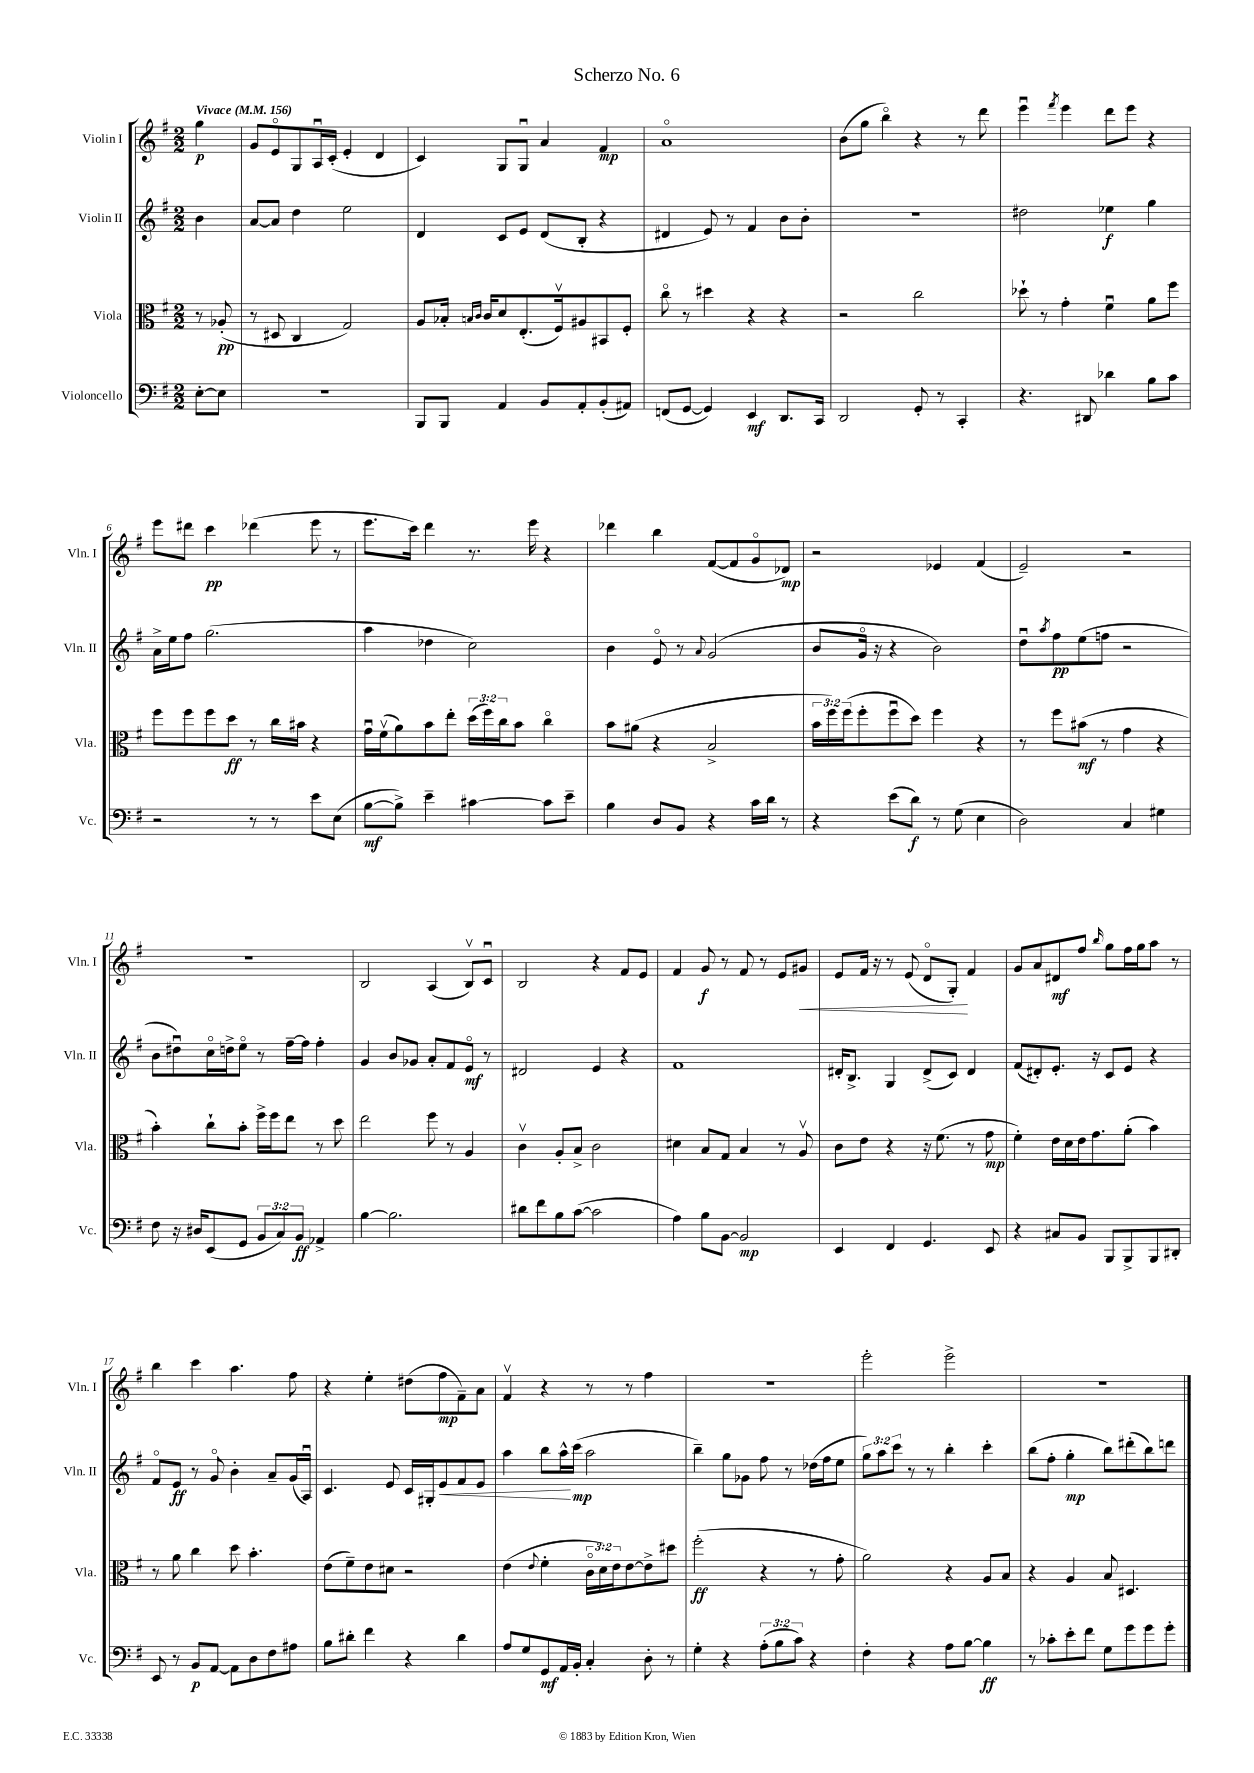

**kern	**dynam	**kern	**dynam	**kern	**dynam	**kern	**dynam
*part4	*part4	*part3	*part3	*part2	*part2	*part1	*part1
*staff4	*staff4	*staff3	*staff3	*staff2	*staff2	*staff1	*staff1
*I"Violoncello	*	*I"Viola	*	*I"Violin II	*	*I"Violin I	*
*I'Vc.	*	*I'Vla.	*	*I'Vln. II	*	*I'Vln. I	*
*clefF4	*	*clefC3	*	*clefG2	*	*clefG2	*
*k[f#]	*	*k[f#]	*	*k[f#]	*	*k[f#]	*
*M2/2	*	*M2/2	*	*M2/2	*	*M2/2	*
*MM156	*	*MM156	*	*MM156	*	*MM156	*
=	=	=	=	=	=	=	=
!	!	!	!	!	!	!LO:TX:a:B:t=Vivace	!
[8E'\L	.	8r	.	4b\	.	4gg\	p
8E\J]	.	(8A-X'/	pp	.	.	.	.
=1	=1	=1	=1	=1	=1	=1	=1
1r	.	8r	.	[8a/L	.	8g/L	.
.	.	8D#X/	.	8a/J]	.	8e/	.
.	.	4C/	.	4dd\	.	8G/	.
.	.	.	.	.	.	16Au/L	.
.	.	.	.	.	.	(16c'/JJ	.
.	.	2G/)	.	2ee\	.	4e'/	.
.	.	.	.	.	.	4d/	.
=2	=2	=2	=2	=2	=2	=2	=2
8BBB/L	.	8A/L	.	4d/	.	4c/)	.
8BBB/J	.	16B-X'/Jk	.	.	.	.	.
.	.	16qqBn/LL	.	.	.	.	.
.	.	16qqc/JJ	.	.	.	.	.
.	.	16c/KL	.	.	.	.	.
4AA/	.	8d/	.	8c/L	.	8G/L	.
.	.	(8.E'/	.	8e/J	.	8Gu/J	.
8BB/L	.	.	.	(8d/L	.	4a/	.
.	.	16F#v/k)	.	.	.	.	.
8AA'/	.	8A#X/	.	8B'/J	.	.	.
(8BB'/	.	8BB#X/	.	4r	.	4f#/	mp
8AA#X/J)	.	8F#'/J	.	.	.	.	.
=3	=3	=3	=3	=3	=3	=3	=3
(8FFn/L	.	8cc\	.	4d#X/	.	1a	.
[8GG/J	.	8r	.	.	.	.	.
4GG/])	.	4dd#X\	.	8e/)	.	.	.
.	.	.	.	8r	.	.	.
4EE/	mf	4r	.	4f#/	.	.	.
8.DD/L	.	4r	.	8b\L	.	.	.
.	.	.	.	8b'\J	.	.	.
16CC/Jk	.	.	.	.	.	.	.
=4	=4	=4	=4	=4	=4	=4	=4
2DD/	.	2r	.	1r	.	(8b\L	.
.	.	.	.	.	.	8gg\J	.
.	.	.	.	.	.	4bb\)	.
8GG'/	.	2cc\	.	.	.	4r	.
8r	.	.	.	.	.	.	.
4CC'/	.	.	.	.	.	8r	.
.	.	.	.	.	.	8ddd\	.
=5	=5	=5	=5	=5	=5	=5	=5
4.r	.	8dd-X`\	.	2dd#X\	.	4eeeu\	.
.	.	8r	.	.	.	.	.
.	.	.	.	.	.	8qfff#/	.
.	.	4g'\	.	.	.	4eee\	.
8DD#X/	.	.	.	.	.	.	.
4d-X\	.	4f#u\	.	4ee-X\	f	8ddd\L	.
.	.	.	.	.	.	8eee\J	.
8B\L	.	8a\L	.	4gg\	.	4r	.
8c\J	.	8ff#\J	.	.	.	.	.
!!LO:LB:g=z
=6	=6	=6	=6	=6	=6	=6	=6
2r	.	8ff#\L	.	16a^\LL	.	8eee\L	.
.	.	.	.	16ee\J	.	.	.
.	.	8ff#\	.	8ff#\J	.	8ddd#X\J	.
.	.	8ff#\	.	(2.gg\	.	4ccc\	pp
.	.	8dd\J	ff	.	.	.	.
8r	.	8r	.	.	.	(4ddd-X\	.
8r	.	16cc\LL	.	.	.	.	.
.	.	16b#X\JJ	.	.	.	.	.
8e\L	.	4r	.	.	.	8eee\	.
(8E\J	.	.	.	.	.	8r	.
=7	=7	=7	=7	=7	=7	=7	=7
[8B\L	mf	16gu\LL	.	4aa\	.	8.eee\L	.
.	.	(16f#v\J	.	.	.	.	.
8B^\J])	.	8a\)	.	.	.	.	.
.	.	.	.	.	.	16ccc\Jk)	.
4e~\	.	8b\	.	4dd-X\	.	4ddd\	.
.	.	8ee'\J	.	.	.	.	.
[4c#X\	.	(24dd\LL	.	2cc\)	.	8.r	.
.	.	24ff#\)	.	.	.	.	.
.	.	24cc\J	.	.	.	.	.
.	.	8b\J	.	.	.	.	.
.	.	.	.	.	.	16eee\	.
8c#\L]	.	4cc\	.	.	.	4r	.
8e~\J	.	.	.	.	.	.	.
=8	=8	=8	=8	=8	=8	=8	=8
4B\	.	8b\L	.	4b\	.	4ddd-X\	.
.	.	(8a#X\J	.	.	.	.	.
8D/L	.	4r	.	8e/	.	4bb\	.
8BB/J	.	.	.	8r	.	.	.
.	.	.	.	8qqa/	.	.	.
4r	.	2B^/	.	(2g/	.	([8f#/L	.
.	.	.	.	.	.	8f#/]	.
16c\LL	.	.	.	.	.	8g/	.
16d\JJ	.	.	.	.	.	.	.
8r	.	.	.	.	.	8d-X/J)	mp
=9	=9	=9	=9	=9	=9	=9	=9
4r	.	24b\LL	.	8b/L	.	2r	.
.	.	24ff#\)	.	.	.	.	.
.	.	(24ff#\J	.	.	.	.	.
.	.	8ff#'\	.	16g/Jk	.	.	.
.	.	.	.	16r	.	.	.
(8e\L	.	8ff#u\	.	4r	.	.	.
8d\J)	f	8dd\J)	.	.	.	.	.
8r	.	4ff#\	.	2b\)	.	4e-X/	.
(8G\	.	.	.	.	.	.	.
4E\	.	4r	.	.	.	(4f#/	.
=10	=10	=10	=10	=10	=10	=10	=10
2D\)	.	8r	.	8ddu\L	.	2e~/)	.
.	.	.	.	8qaa/	.	.	.
.	.	8ff#\L	.	8ff#\	pp	.	.
.	.	(8b#X\J	mf	(8ee\	.	.	.
.	.	8r	.	8ffn\J	.	.	.
4C/	.	4g\	.	2r	.	2r	.
4G#X\	.	4r	.	.	.	.	.
!!LO:LB:g=z
=11	=11	=11	=11	=11	=11	=11	=11
8F#\	.	4b'\)	.	8b\L	.	1r	.
16r	.	.	.	8dd#Xu\)	.	.	.
16D#X/KL	.	.	.	.	.	.	.
(8EE/	.	8cc`\L	.	16cc\L	.	.	.
.	.	.	.	16ddn^\J	.	.	.
8GG/J	.	8b'\J	.	8ee\J	.	.	.
12BB/L	.	16ff#^\LL	.	8r	.	.	.
.	.	16ff#\J	.	.	.	.	.
12C/)	.	.	.	.	.	.	.
.	.	8ee\J	.	[16ff#~\LL	.	.	.
12BB/J	ff	.	.	.	.	.	.
.	.	.	.	16ff#\JJ]	.	.	.
4AA-X^/	.	8r	.	4ff#'\	.	.	.
.	.	8dd\	.	.	.	.	.
=12	=12	=12	=12	=12	=12	=12	=12
[4B\	.	2ee\	.	4g/	.	2B/	.
2.B\]	.	.	.	8b/L	.	.	.
.	.	.	.	8g-X/J	.	.	.
.	.	8ff#\	.	8a'/L	.	(4A/	.
.	.	8r	.	8f#/	.	.	.
.	.	4A/	.	8e/J	mf	8Bv/L)	.
.	.	.	.	8r	.	8cu/J	.
=13	=13	=13	=13	=13	=13	=13	=13
8d#X\L	.	4cv\	.	2d#X/	.	2B/	.
8f#\	.	.	.	.	.	.	.
8B\	.	8A'/L	.	.	.	.	.
([8c\J	.	8B^/J	.	.	.	.	.
2c\]	.	2c\	.	4e/	.	4r	.
.	.	.	.	4r	.	8f#/L	.
.	.	.	.	.	.	8e/J	.
=14	=14	=14	=14	=14	=14	=14	=14
4A\)	.	4d#X\	.	1f#	.	4f#/	.
8B\L	.	8B/L	.	.	.	8g/	f
[8BB\J	.	8G/J	.	.	.	8r	.
2BB/]	mp	4B/	.	.	.	8f#/	.
.	.	.	.	.	.	8r	.
.	.	8r	.	.	.	8e/L	.
!	!	!	!	!	!	!	!LO:HP:b
.	.	8Av/	.	.	.	8g#X/J	<
=15	=15	=15	=15	=15	=15	=15	=15
4EE/	.	8c\L	.	16d#X'/KL	.	8e/L	.
.	.	.	.	8.B^/J	.	.	.
.	.	8e\J	.	.	.	16f#/Jk	.
.	.	.	.	.	.	16r	.
4FF#/	.	4r	.	4G/	.	8r	.
.	.	.	.	.	.	(8e/	.
4.GG/	.	16r	.	(8d#^/L	.	8d/L	.
.	.	(8.f#\	.	.	.	.	.
.	.	.	.	8c/J)	.	8G'/J)	.
.	.	8r	.	4d#/	.	4f#/	[
8EE/	.	8g\	mp	.	.	.	.
=16	=16	=16	=16	=16	=16	=16	=16
4r	.	4f#'\)	.	(8f#/L	.	8g/L	.
.	.	.	.	8d#X'/)	.	8a/	.
8C#X/L	.	16e\LL	.	8.e'/J	.	8d#X/	mf
.	.	16d\	.	.	.	.	.
8BB/J	.	16e\J	.	.	.	8ff#/J	.
.	.	8.g\	.	16r	.	.	.
.	.	.	.	.	.	16qqbb/	.
8BBB/L	.	.	.	8c/L	.	8gg\L	.
8BBB^/	.	(8a'\J	.	8e/J	.	16ff#\L	.
.	.	.	.	.	.	16gg\J	.
8BBB/	.	4b\)	.	4r	.	8aa\J	.
8DD#X'/J	.	.	.	.	.	8r	.
!!LO:LB:g=z
=17	=17	=17	=17	=17	=17	=17	=17
8EE/	.	8r	.	8f#/L	.	4bb\	.
8r	.	8a\	.	8e/J	ff	.	.
8BB/L	p	4cc\	.	8r	.	4ccc\	.
[8AA/J	.	.	.	8g/	.	.	.
8AA\L]	.	8dd\	.	4b'\	.	4.aa\	.
8D\	.	4.b'\	.	.	.	.	.
8F#\	.	.	.	8a~/L	.	.	.
8A#X\J	.	.	.	(16g/L	.	8ff#\	.
.	.	.	.	16Au/JJ)	.	.	.
=18	=18	=18	=18	=18	=18	=18	=18
8B\L	.	(8e\L	.	4.c/	.	4r	.
8d#X'\J	.	8f#~\)	.	.	.	.	.
4f#\	.	8e\	.	.	.	4ee'\	.
.	.	8d#X\J	.	8e/	.	.	.
4r	.	2r	.	16c/LL	.	(8dd#X\L	.
.	.	.	.	16G#X'/J	.	.	.
!	!	!	!	!	!LO:HP:b	!	!
.	.	.	.	8e/	<	8ff#\	mp
4d#\	.	.	.	8f#/	.	8f#~\)	.
.	.	.	.	8e/J	.	8a\J	.
=19	=19	=19	=19	=19	=19	=19	=19
8A/L	.	(4e\	.	4aa\	.	4f#v/	.
8G/	.	.	.	.	.	.	.
.	.	8qqe/	.	.	.	.	.
8GG/	mf	4f#'\	.	8bb\L	.	4r	.
16AA/L	.	.	.	16aa^^\L	.	.	.
16BB'/JJ	.	.	.	(16ccc\JJ	[ mp	.	.
4C'/	.	24c\LL	.	2aa\	.	8r	.
.	.	24d\)	.	.	.	.	.
.	.	24e\J	.	.	.	.	.
.	.	[8e\	.	.	.	8r	.
8D'\	.	8e^\]	.	.	.	4ff#\	.
8r	.	8dd#X\J	.	.	.	.	.
=20	=20	=20	=20	=20	=20	=20	=20
4G'\	.	(2ff#'\	ff	4bb~\)	.	1r	.
4r	.	.	.	8gg\L	.	.	.
.	.	.	.	8g-X\J	.	.	.
(12A'\L	.	4r	.	8ff#\	.	.	.
12B\	.	.	.	.	.	.	.
.	.	.	.	8r	.	.	.
12c\J)	.	.	.	.	.	.	.
4r	.	8r	.	(16dd-X\LL	.	.	.
.	.	.	.	16ff#\J	.	.	.
.	.	8g'\	.	8ee\J	.	.	.
=21	=21	=21	=21	=21	=21	=21	=21
4F#'\	.	2a\)	.	12gg\L)	.	2eee'\	.
.	.	.	.	12aa\	.	.	.
.	.	.	.	12ccc\J	.	.	.
4r	.	.	.	8r	.	.	.
.	.	.	.	8r	.	.	.
8A\L	.	4r	.	4bb'\	.	2eee^\	.
[8B\J	.	.	.	.	.	.	.
4B\]	ff	8A/L	.	4ccc'\	.	.	.
.	.	8B/J	.	.	.	.	.
=22	=22	=22	=22	=22	=22	=22	=22
8r	.	4r	.	(8bb\L	.	1r	.
8c-X'\L	.	.	.	8ff#'\J	.	.	.
8e'\	.	4A/	.	4gg'\	mp	.	.
8f#\J	.	.	.	.	.	.	.
8G\L	.	8B/	.	8bb\L)	.	.	.
8g\	.	4.D#X/	.	(8ddd#X'\	.	.	.
8g\	.	.	.	8bb\)	.	.	.
8g'\J	.	.	.	8dddn\J	.	.	.
==	==	==	==	==	==	==	==
*-	*-	*-	*-	*-	*-	*-	*-
